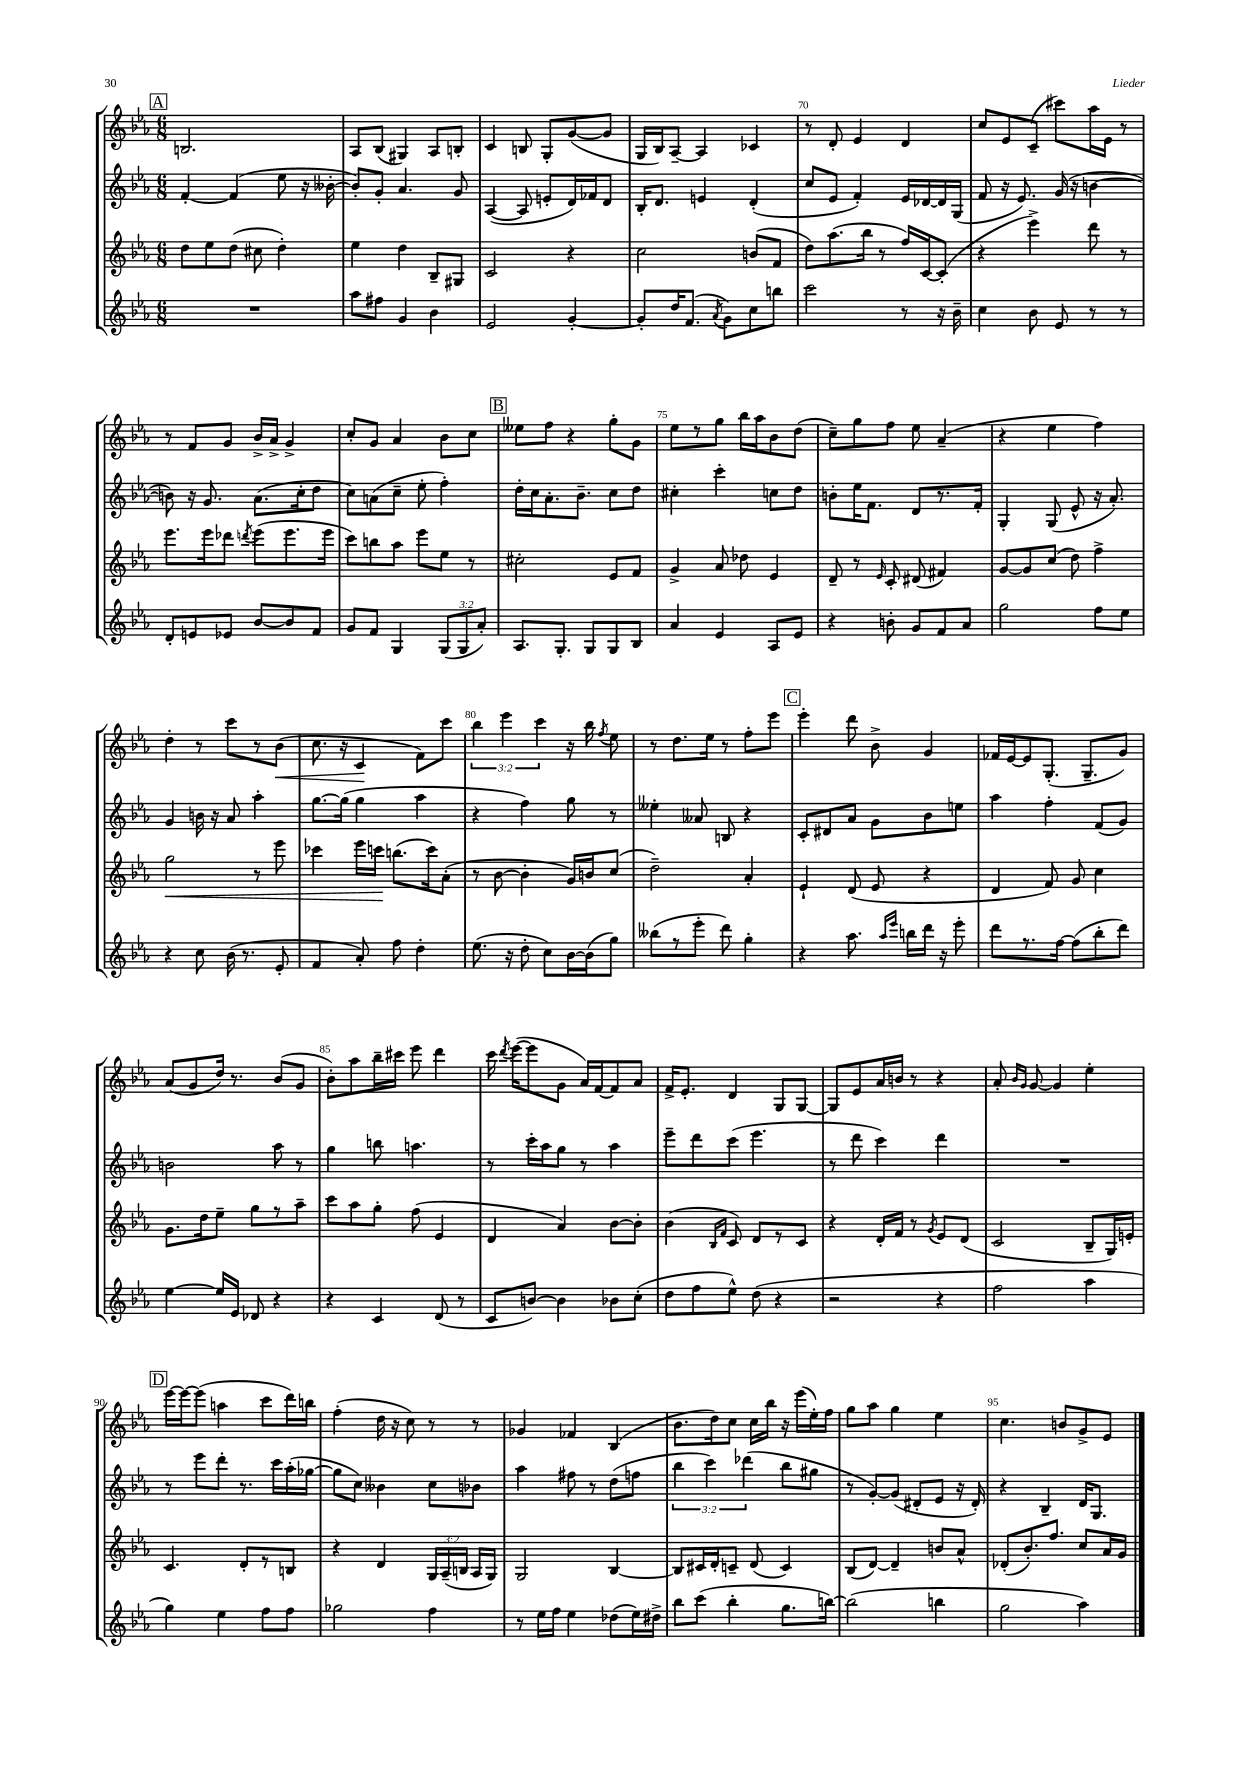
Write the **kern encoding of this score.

**kern	**kern	**kern	**kern
*staff4	*staff3	*staff2	*staff1
*clefG2	*clefG2	*clefG2	*clefG2
*k[b-e-a-]	*k[b-e-a-]	*k[b-e-a-]	*k[b-e-a-]
*M6/8	*M6/8	*M6/8	*M6/8
2.r	8dd	[4f'	2.B
.	8ee-	.	.
.	(8dd	(4f]	.
.	8cc#	.	.
.	4dd')	8ee-	.
.	.	16r	.
.	.	[16b--'	.
=	=	=	=
8aa-	4ee-	8b--'])	8A-
8ff#	.	8g'	(8B-
4g	4dd	4.a-	4G#)
4b-	8B-~	.	8A-
.	8G#	8g	8B'
=	=	=	=
2e-	2c	([4A-	4c
.	.	8A-]	8B
.	.	8e'	8G'
[4g'	4r	16d)	([8g
.	.	16f-	.
.	.	8d	8g]
=	=	=	=
8g']	2cc	16B-'	16G
.	.	8.d	16B-)
16dd	.	.	[8A-~
(8.f	.	.	.
.	.	4e	4A-]
8qa-	.	.	.
8g)	.	.	.
8cc	(8b	(4d'	4c-
8bb	8f	.	.
=	=	=	=
2ccc	8dd)	8cc	8r
.	(8.aa-	8e-	8d'
.	.	4f')	4e-
.	16bb-	.	.
.	8r	.	.
8r	16ff)	16e-	4d
.	[16c	[16d-	.
16r	(8c']	16d-]	.
16b-~	.	(16G	.
=	=	=	=
4cc	4r	8f	8cc
.	.	16r	8e-
.	.	8.e-)	.
8b-	4eee-^)	.	(8c~
8e-	.	(16g	8ccc#)
.	.	16r	.
8r	8ddd	[4b	16aa-
.	.	.	16e-
8r	8r	.	8r
=	=	=	=
8d'	8.eee-	8b])	8r
8e	.	16r	8f
.	16eee-	8.g	.
8e-	8ddd-	.	8g
.	8qddd	.	.
[8b-	(8eee-	(8.a-	16b-^
.	.	.	16a-^
8b-]	8.eee-	.	4g^
.	.	16cc'	.
8f	.	8dd	.
.	16eee-	.	.
=	=	=	=
8g	8ccc)	8cc)	8cc'
8f	8bb	(8a	8g
4G	8aa-	8cc~	4a-
.	8eee-	8ee-'	.
(12G	8ee-	4ff')	8b-
12G	.	.	.
.	8r	.	8cc
12a-')	.	.	.
=	=	=	=
8.A-	2cc#'	16dd'	8ee--
.	.	16cc	.
.	.	8.a-'	8ff
8.G'	.	.	.
.	.	.	4r
.	.	8.b-~	.
8G	.	.	.
8G	8e-	8cc	8gg'
8B-	8f	8dd	8g
=	=	=	=
4a-	4g^	4cc#'	8ee-
.	.	.	8r
4e-	8a-	4ccc'	8gg
.	8dd-	.	16bb-
.	.	.	16aa-
8A-	4e-	8cc	8b-
8e-	.	8dd	(8dd
=	=	=	=
4r	8d~	8b'	8cc~)
.	8r	16ee-	8gg
.	.	8.f	.
.	16qqe-	.	.
8b'	8c'	.	8ff
8g	(8d#	8d	8ee-
8f	4f#)	8.r	(4a-~
8a-	.	.	.
.	.	16f'	.
=	=	=	=
2gg	[8g	4G'	4r
.	8g]	.	.
.	(8cc	(8G	4ee-
.	8dd)	8e-^^	.
8ff	4ff^	16r	4ff)
.	.	8.a-')	.
8ee-	.	.	.
=	=	=	=
4r	2gg	4g	4dd'
8cc	.	16b	8r
.	.	16r	.
(16b-	.	8a-	8ccc
8.r	.	.	.
.	8r	4aa-'	8r
8e-'	8eee-	.	(8b-
=	=	=	=
4f	4ccc-	[8.gg	8.cc
.	.	(16gg]	16r
8a-')	16eee-	4gg	4c
.	16ccc	.	.
8ff	(8.bb	.	.
4dd'	.	4aa-	8f)
.	16ccc)	.	.
.	(8a-'	.	8ccc
=	=	=	=
(8.ee-	8r	4r	6bb-
.	[8b-	.	.
.	.	.	6eee-
16r	.	.	.
8dd'	4b-']	4ff)	.
.	.	.	6ccc
8cc)	.	.	.
[16b-	16g)	8gg	16r
(16b-]	16b	.	16bb-
.	.	.	8qff
8gg)	(8cc	8r	8ee-
=	=	=	=
(8bb--	2dd~)	4ee--'	8r
8r	.	.	8.dd
8eee-'	.	8a--	.
.	.	.	16ee-
8ddd)	.	8B	8r
4gg'	4a-'	4r	8ff'
.	.	.	8eee-
=	=	=	=
4r	4e-`	8c'	4eee-'
.	.	8d#	.
8.aa-	(8d	8a-	8ddd
.	8e-	8g	8b-^
16qqaa-	.	.	.
16qqeee-	.	.	.
16bb	.	.	.
16ddd	4r	8b-	4g
16r	.	.	.
8eee-'	.	8ee	.
=	=	=	=
8ddd	4d	4aa-	16f-
.	.	.	[16e-
8.r	.	.	8e-]
.	8f)	4ff'	(8.G'
[16ff	.	.	.
(8ff]	8g	.	.
.	.	.	8.G~
8bb-'	4cc	(8f	.
8ddd)	.	8g)	8g)
=	=	=	=
[4ee-	8.g	2b	(8a-
.	.	.	8g
.	16dd	.	.
16ee-]	8ee-~	.	16dd)
16e-	.	.	8.r
8d-	8gg	.	.
4r	8r	8aa-	(8b-
.	8aa-~	8r	8g
=	=	=	=
4r	8ccc	4gg	8b-')
.	8aa-	.	8aa-
4c	8gg'	8bb	16bb-~
.	.	.	16ccc#
.	(8ff	4.aa	8eee-
(8d	4e-	.	4ddd
8r	.	.	.
=	=	=	=
8c	4d	8r	16ccc
.	.	.	8qddd
.	.	.	([16eee-
[8b)	.	16ccc'	8eee-]
.	.	16aa-	.
4b]	4a-)	8gg	8g
.	.	8r	16a-)
.	.	.	[16f
8b-	[8b-	4aa-	8f]
(8cc'	8b-']	.	8a-
=	=	=	=
8dd	(4b-	8eee-~	16f^
.	.	.	8.e-'
8ff	.	8ddd	.
.	16qqB-	.	.
.	16qqf	.	.
8ee-^^)	8c)	(8ccc	4d
(8dd	8d	4.eee-	.
4r	8r	.	8G
.	8c	.	[8G
=	=	=	=
2r	4r	8r	8G]
.	.	8ddd	8e-
.	16d'	4ccc)	16a-
.	16f	.	16b
.	8r	.	8r
.	8qg	.	.
4r	8e-	4ddd	4r
.	(8d	.	.
=	=	=	=
2ff	2c	2.r	8a-'
.	.	.	16qqb-
.	.	.	16qqg
.	.	.	[8g
.	.	.	4g]
4aa-	8B-~	.	4ee-'
.	16G)	.	.
.	16e'	.	.
=	=	=	=
4gg)	4.c	8r	[16eee-
.	.	.	16eee-_
.	.	8eee-	(8eee-]
4ee-	.	8ddd'	4aa
.	8d'	8.r	.
8ff	8r	.	8ccc
.	.	16ccc	.
8ff	8B	(16aa-'	16ddd)
.	.	[16gg-	16bb
=	=	=	=
2gg-	4r	8gg-]	(4ff'
.	.	8cc)	.
.	4d	4b--	16dd
.	.	.	16r
.	.	.	8cc)
4ff	24G	8cc	8r
.	(24A-~	.	.
.	24B	.	.
.	16A-	8b-	8r
.	16G)	.	.
=	=	=	=
8r	2G	4aa-	4g-
16ee-	.	.	.
16ff	.	.	.
4ee-	.	8ff#	4f-
.	.	8r	.
(8dd-	[4B-	(8dd	(4B-
16ee-)	.	8ff	.
16dd#^	.	.	.
=	=	=	=
8bb-	8B-]	6bb-	8.b-
(8ccc	16c#	.	.
.	.	6ccc)	.
.	16d'	.	16dd)
4bb-'	8c~	.	8cc
.	.	(6ddd-	.
.	(8d	.	16cc
.	.	.	16bb-
8.gg	4c)	8bb-	16r
.	.	.	(16eee-
.	.	8gg#	16ee-')
[16bb)	.	.	16ff
=	=	=	=
(2bb]	(8B-	8r	8gg
.	[8d)	[8g')	8aa-
.	4d~]	(8g]	4gg
.	.	8d#'	.
4bb	8b	8e-	4ee-
.	8a-^^	16r	.
.	.	16d#')	.
=	=	=	=
2gg	(8d-'	4r	4.cc
.	8.b-')	.	.
.	.	4B-~	.
.	8.ff	.	.
.	.	.	8b
4aa-)	8cc	16d	8g^
.	.	8.G	.
.	16a-	.	8e-
.	16g	.	.
==	==	==	==
*-	*-	*-	*-
